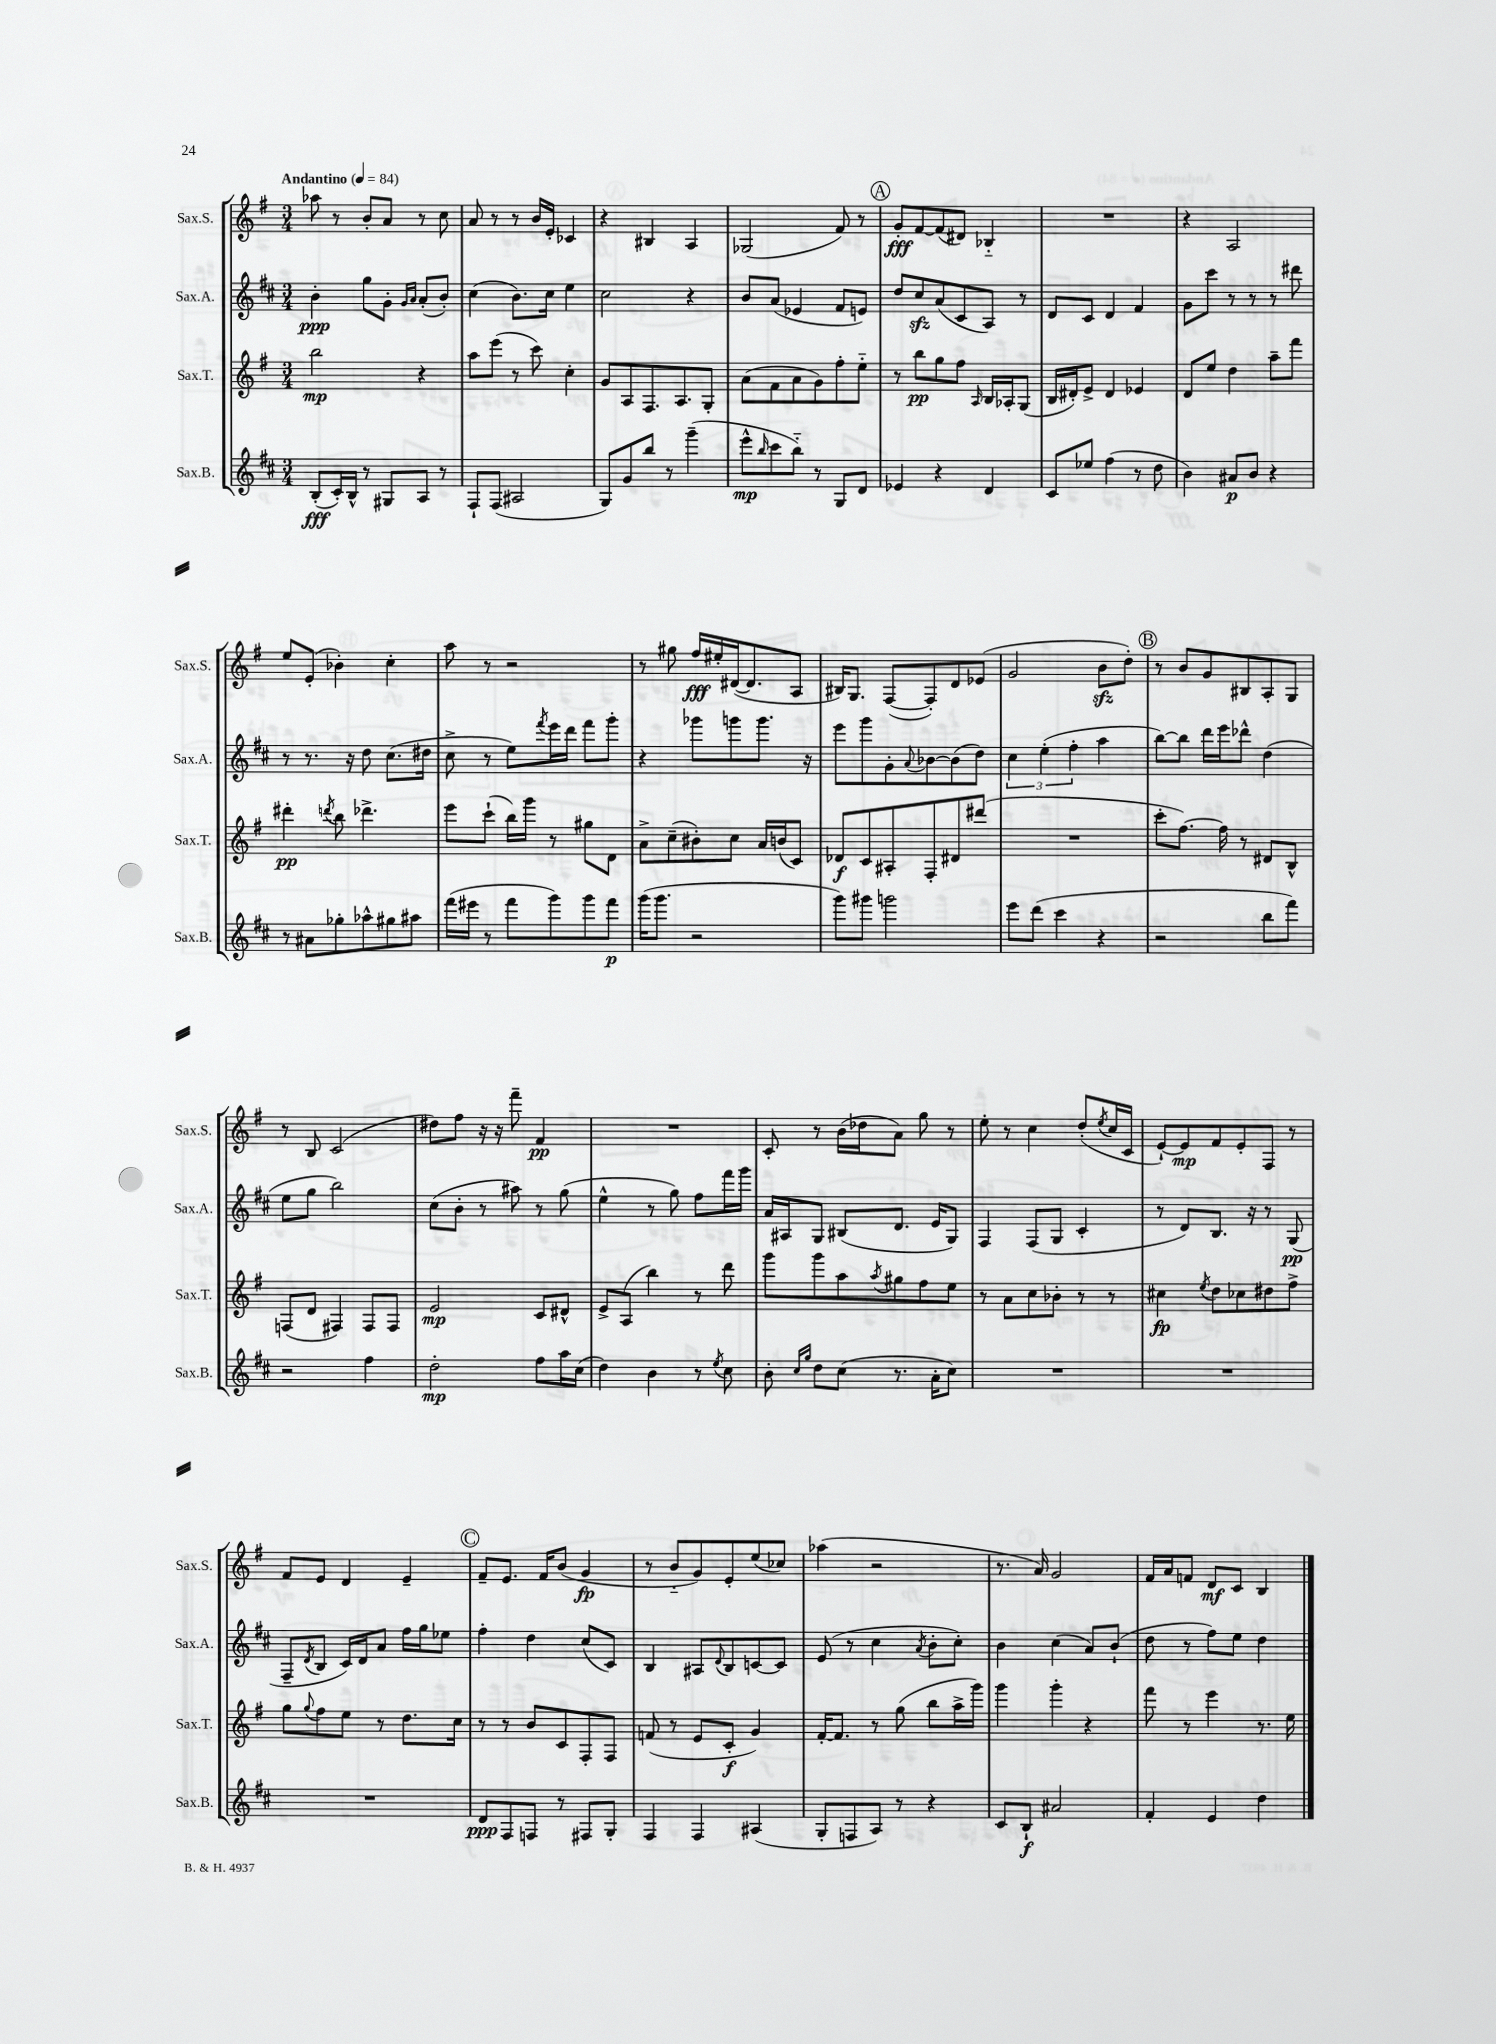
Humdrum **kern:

**kern	**kern	**kern	**kern
*staff4	*staff3	*staff2	*staff1
*clefG2	*clefG2	*clefG2	*clefG2
*k[f#c#]	*k[f#]	*k[f#c#]	*k[f#]
*M3/4	*M3/4	*M3/4	*M3/4
*MM84	*MM84	*MM84	*MM84
(8B'	2bb	4b'	8aa-
16c#')	.	.	8r
16B^^	.	.	.
8r	.	8gg	8b'
8G#	.	8g'	8a
.	.	16qqg	.
.	.	16qqa	.
8A	4r	(8a'	8r
8r	.	8b')	8cc
=	=	=	=
8F#`	8aa	(4cc#	8a
(8F#	(8eee	.	8r
2A#	8r	8.b)	8r
.	8ccc)	.	16b
.	.	16cc#	16e'
.	4cc'	4ee	4c-
=	=	=	=
8G)	8g	2cc#	4r
8g	8A	.	.
8bb	8.F#	.	4B#
8r	.	.	.
.	8.A	.	.
(4ggg~	.	4r	4A
.	8G'	.	.
=	=	=	=
8eee^^	(8a	8b	(2G-
16qqbb	.	.	.
8ccc#	8f#	(8a	.
8bb'~)	8a	4e-	.
8r	8g)	.	.
8G	8ff#'	8f#	8f#)
8d	8ee'~	8e)	8r
=	=	=	=
4e-	8r	8dd	8g'
.	8bb	8cc#	[8f#
4r	8gg	(8a	(8f#]
.	8ff#	8c#	8d#)
.	16qqA	.	.
4d	16B	8A)	4B-'~
.	16A-'	.	.
.	(8G	8r	.
=	=	=	=
8c#	16B	8d	2.r
.	16d#')	.	.
8ee-	8e^	8c#	.
(4ff#	4d#	4d	.
8r	4e-	4f#	.
8dd	.	.	.
=	=	=	=
4b)	8d	8g	4r
.	8ee	8ccc#	.
8a#	4dd	8r	2A
8b	.	8r	.
4r	8aa~	8r	.
.	8fff#	8ddd#	.
=	=	=	=
8r	4ddd#'	8r	8ee
8a#	.	8.r	(8e'
.	8qddd	.	.
8gg-'	8bb	.	4b-')
.	.	16r	.
8aa-^^	4.ddd-^	8dd	.
8gg#	.	(8.cc#	4cc'
8aa#	.	.	.
.	.	16dd#	.
=	=	=	=
(16fff#	8eee	8cc#^	8aa
16eee#	.	.	.
8r	(8ccc`	8r	8r
8fff#	16bb)	8ee)	2r
.	16ggg	.	.
.	.	8qfff#	.
8ggg)	8r	16eee	.
.	.	16ddd	.
8ggg	8gg#	8fff#	.
8fff#	8d	8ggg'	.
=	=	=	=
(16ggg	8a^	4r	8r
8.ggg	.	.	.
.	(8cc~	.	8gg#
2r	8b#')	8ggg-	16ff#
.	.	.	16ee#'
.	8cc	8ggg	([16d#
.	.	.	8.d#]
.	16a	8.ggg	.
.	(16b	.	.
.	8c)	.	8A
.	.	16r	.
=	=	=	=
8ggg)	8d-	8eee	16B#)
.	.	.	8.G
8ggg#	8c	8ggg	.
2ggg	8A#'	8g'	([8F#
.	.	8qqa	.
.	8F#'	[8b-	8F#'])
.	8d#	(8b-]	8d
.	(8ddd#	8dd)	(8e-
=	=	=	=
8eee	2.r	6cc#	2g
(8ddd	.	.	.
.	.	(6ee'	.
4ccc#	.	.	.
.	.	6ff#'	.
4r	.	4aa	8b
.	.	.	8dd')
=	=	=	=
2r	8ccc'	[8bb)	8r
.	[8.ff#)	8bb]	8b
.	.	16ddd	8g
.	16ff#]	16eee	.
.	8r	8ddd-^^	8B#
8bb	8d#	(4dd	8A'
8fff#)	8B^^	.	8G
=	=	=	=
2r	(8F	8ee	8r
.	8d	8gg	8B
.	4F#)	2bb)	(2c
4ff#	8F#	.	.
.	8F#	.	.
=	=	=	=
2dd'	2e	(8cc#	8dd#)
.	.	8b'	8ff#
.	.	8r	16r
.	.	.	16r
.	.	8aa#)	8fff#~
8ff#	8c	8r	4f#
16aa	8d#^^	(8gg	.
(16cc#	.	.	.
=	=	=	=
4dd)	8e^	4ee^^	2.r
.	(8A	.	.
4b	4bb)	8r	.
.	.	8gg)	.
8r	8r	8ff#	.
8qee	.	.	.
8cc#	8ddd	16fff#	.
.	.	16ggg	.
=	=	=	=
8b'	8ggg	16a	8c'
.	.	16A#	.
16qqcc#	.	.	.
16qqgg	.	.	.
8dd	8ggg	8G	8r
(8cc#	8aa	(8B#	(16b
.	.	.	16dd-
.	8qaa	.	.
8.r	8gg#	8.d	8a)
.	8ff#	.	8gg
16a'	.	16e	.
8cc#)	8ee	8G)	8r
=	=	=	=
2.r	8r	4F#	8ee'
.	8a	.	8r
.	8cc	(8F#	4cc
.	8b-'	8G	.
.	8r	4c#'	(8dd'
.	.	.	8qee
.	8r	.	16cc
.	.	.	16c
=	=	=	=
2.r	4cc#	8r	[8e`)
.	.	8d)	8e]
.	8qee	.	.
.	8dd	8.B	8f#
.	8cc-	.	8e'
.	.	16r	.
.	8dd#	8r	8F#
.	8ff#^	(8G	8r
=	=	=	=
2.r	8gg	8F#~	8f#
.	8qqgg	8qd	.
.	8ff#	8B	8e
.	8ee	16c#)	4d
.	.	16d	.
.	8r	8a	.
.	8.dd	16ff#	4e~
.	.	16gg	.
.	.	8ee-	.
.	16cc	.	.
=	=	=	=
8d	8r	4ff#'	8f#~
8F#	8r	.	8.e
8F	8b	4dd	.
.	.	.	16f#
8r	8c	.	(8b
8F#	8F#'	(8cc#	4g
8G'	8F#	8c#)	.
=	=	=	=
4F#	(8f	4B	8r
.	8r	.	8b'~
4F#	8e	8A#	8g)
.	.	8qqd	.
.	8c'	8B	8e'
(4A#	4g)	[8c	(8ee
.	.	8c]	8cc-)
=	=	=	=
8G'	[16f#'	(8e	(4aa-
.	8.f#]	.	.
8F	.	8r	.
8A)	8r	4cc#	2r
8r	(8gg	.	.
.	.	8qa	.
4r	8bb	8b'	.
.	16aa^	8cc#')	.
.	16ggg)	.	.
=	=	=	=
8c#	4ggg	4b	8.r
8B`	.	.	.
.	.	.	16a)
2a#	4ggg'	(4cc#	2g
.	4r	8a)	.
.	.	(8b`	.
=	=	=	=
4f#'	8fff#	8dd	16f#
.	.	.	16a
.	8r	8r	8f
4e	4eee	8ff#)	8d
.	.	8ee	8c
4dd	8.r	4dd	4B
.	16ee	.	.
==	==	==	==
*-	*-	*-	*-
